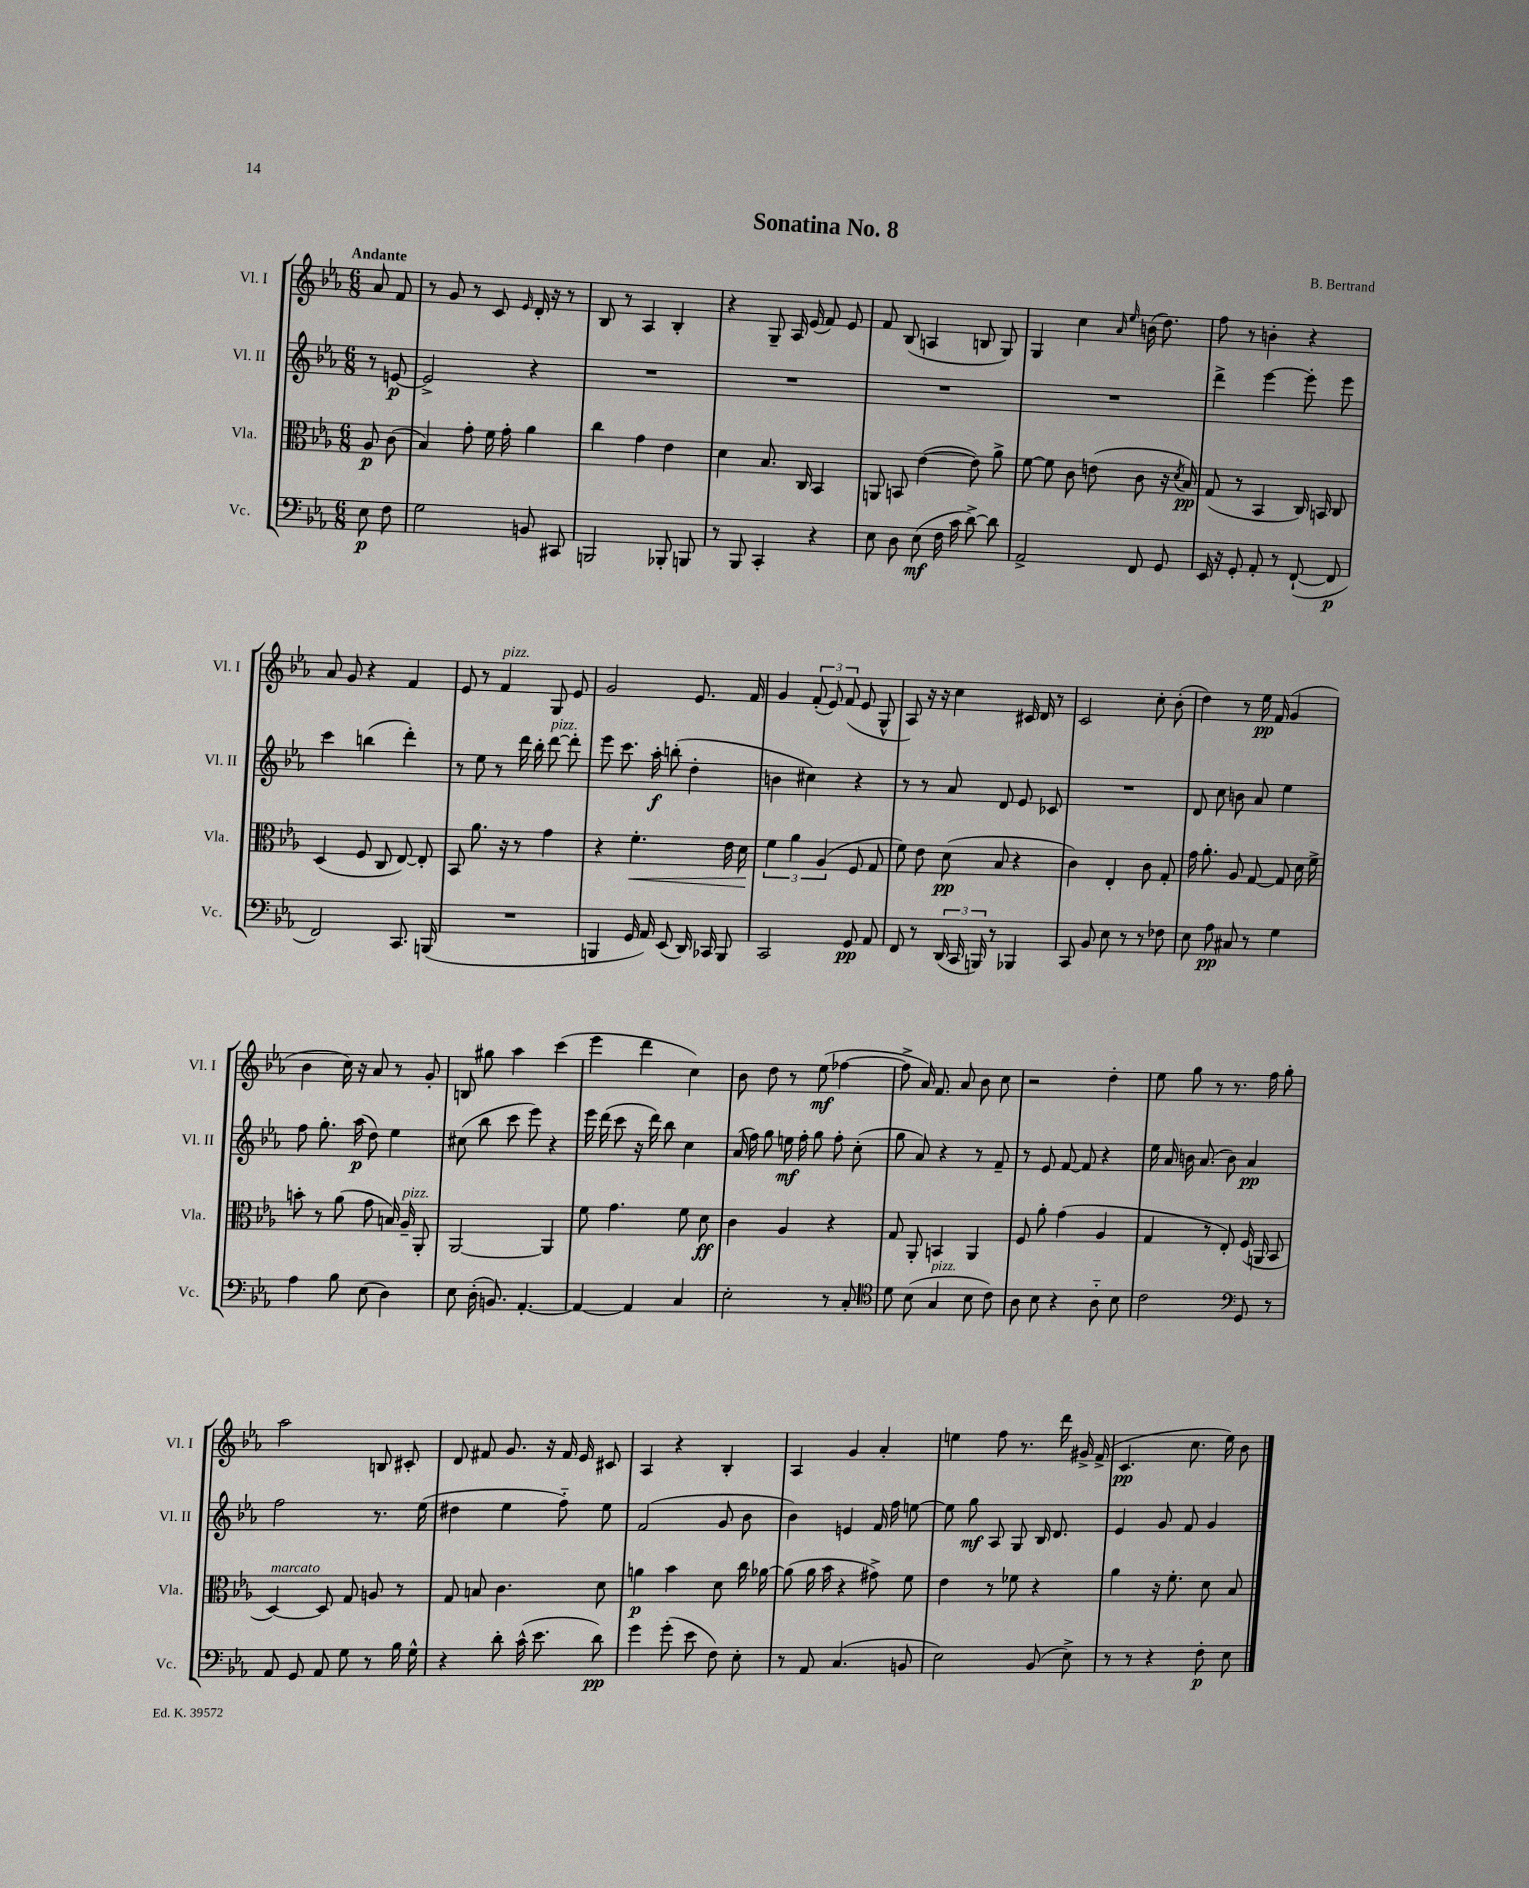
\header { title = "Sonatina No. 8" composer = "B. Bertrand" }
<<
\new StaffGroup <<
\new Staff = "s0" \with { instrumentName = "Vl. I" shortInstrumentName = "Vl. I" } {
    \clef treble \key ees \major \numericTimeSignature \time 6/8 \partial 4 \tempo "Andante"
    \autoBeamOff aes'8 f'8 |
    r8 g'8 r8 c'8 \grace { ees'16 } d'16-. r16 r8 |
    bes8 r8 aes4 bes4-. |
    r4 g8-- aes16 ees'16( f'8) ees'8 |
    f'8 bes8( a4 b8 g8) |
    g4 c''4 \grace { aes'16 ees''16 } b'16( d''8.) |
    f''8 r8 b'4-. r4 |
    aes'8 g'8 r4 f'4 |
    ees'8 r8 f'4^\markup { \italic "pizz." } g8 ees'8 |
    g'2 ees'8. f'16 |
    g'4 \tuplet 3/2 { f'8-.( ees'8) f'8( } ees'8 g8-^ |
    aes8) r16 r16 c''4 cis'16 d'16 r8 |
    c'2 c''8-. bes'8-.( |
    d''4) r8 ees''16\pp f'16( g'4 |
    bes'4 c''16) r16 aes'8 r8 g'8-. |
    b8 gis''8 aes''4 c'''4( |
    ees'''4 d'''4 c''4) |
    bes'8 d''8 r8 ees''8\mf( fes''4~ |
    fes''8-> aes'16) f'8. aes'8 bes'8 c''8 |
    r2 d''4-. |
    ees''8 g''8 r8 r8. f''16 g''8-. |
    aes''2 b8 cis'8-. |
    d'8 fis'8 g'8. r16 fis'16 ees'16 cis'8 |
    aes4 r4 bes4-. |
    aes4 g'4 aes'4-. |
    e''4 f''8 r8. d'''16 gis'16-> f'16->( |
    c'4.\pp c''8. ees''16) bes'8 \bar "|." |
}
\new Staff = "s1" \with { instrumentName = "Vl. II" shortInstrumentName = "Vl. II" } {
    \clef treble \key ees \major \numericTimeSignature \time 6/8 \partial 4
    \autoBeamOff r8 e'8~\p |
    e'2-> r4 |
    R2. |
    R2. |
    R2. |
    R2. |
    d'''4-> ees'''4~ ees'''8-. ees'''8 |
    c'''4 b''4( d'''4-.) |
    r8 ees''8 r8 d'''16 bes''16-. d'''8~^\markup { \italic "pizz." } d'''8-. |
    ees'''8 c'''8. aes''16-.\f b''8-.( d''4-. |
    b'4 cis''4) r4 |
    r8 r8 aes'8 d'8 ees'8 ces'8 |
    R2. |
    d'8 c''8 b'8 aes'8 ees''4 |
    f''8 g''8.-. aes''16\p( d''8) ees''4 |
    cis''8( bes''8 c'''8 ees'''8) r4 |
    ees'''16 d'''16( c'''8 r16 d'''16) bes''8 c''4 |
    aes'16( f''16) g''8 e''16\mf f''16-. g''8 f''8-. c''8-.( |
    g''8 aes'8) r4 r8 f'8-- |
    r8 ees'8 f'8~ f'8 r4 |
    ees''16 aes'16 b'16 aes'8.( b'8) aes'4\pp |
    f''2 r8. ees''16( |
    dis''4 ees''4 f''8-_) ees''8 |
    f'2( g'8 bes'8 |
    bes'4) e'4 f'16 f''16 e''8~ |
    e''8 g''8\mf aes8 g8 bes16 d'8. |
    ees'4 g'8 f'8 g'4 \bar "|." |
}
\new Staff = "s2" \with { instrumentName = "Vla." shortInstrumentName = "Vla." } {
    \clef alto \key ees \major \numericTimeSignature \time 6/8 \partial 4
    \autoBeamOff aes8\p c'8( |
    bes4) g'8-. f'16 g'16-. aes'4 |
    c''4 g'4 ees'4 |
    d'4 bes8. c16 bes,4 |
    a,8 b,8 ees'4~( ees'8) aes'8-> |
    f'8~ f'8 c'8 e'8( c'8 r16 \acciaccatura { d'8 } bes16\pp) |
    g8( r8 bes,4 c16) b,16 c8 |
    d4( f8 c8 ees8~) ees8-. |
    bes,8 aes'8. r16 r8 g'4 |
    r4 f'4.-.\< ees'16 d'16\! |
    \tuplet 3/2 { f'4 aes'4 aes4( } f8 g8 |
    f'8) ees'8 d'8\pp( bes8 r4 |
    c'4) ees4-. c'8 g8-. |
    g'16 aes'8.-. aes8 g8~ g8 d'16 f'16-> |
    b'8-. r8 aes'8( g'8 b16) aes16--^\markup { \italic "pizz." } aes,8-. |
    aes,2~ aes,4 |
    f'8 g'4. f'8 d'8\ff |
    c'4 aes4 r4 |
    g8 aes,8-. b,4 aes,4 |
    f8 aes'8-. g'4( aes4 |
    g4 r8 ees8-.) f16( a,16 bes,8 |
    d4~^\markup { \italic "marcato" }) d8 g8 a8 r8 |
    g8 b8 c'4. d'8 |
    a'4\p bes'4 d'8 c''16 aes'16~ |
    aes'8( aes'16 bes'16 r4 gis'8->) f'8 |
    ees'4 r8 fes'8 r4 |
    aes'4 r16 f'8.-. d'8 bes8 \bar "|." |
}
\new Staff = "s3" \with { instrumentName = "Vc." shortInstrumentName = "Vc." } {
    \clef bass \key ees \major \numericTimeSignature \time 6/8 \partial 4
    \autoBeamOff ees8\p f8 |
    g2 b,8 cis,8 |
    b,,2 bes,,8-. b,,8 |
    r8 bes,,8 c,4-. r4 |
    ees8 d8 ees8\mf( f16 c'16 d'8~->) d'8 |
    aes,2-> f,8 g,8 |
    ees,16 r16 g,8-. aes,8-. r8 f,8~-!( f,8\p |
    f,2) c,8. b,,16( |
    R2. |
    b,,4 g,16 aes,16) ees,8( d,16) ces,16 b,,8 |
    c,2 g,8\pp aes,8 |
    f,8 r8 \tuplet 3/2 { d,16( c,16 b,,16) } r8 bes,,4 |
    c,8 bes,8 ees8 r8 r8 fes8 |
    ees8 aes8\pp cis8 r8 g4 |
    aes4 bes8 ees8( d4) |
    ees8 d16-.( b,8.) aes,4.~-. |
    aes,4~ aes,4 c4 |
    ees2-. r8 c8-. |
    \clef tenor d'8 bes8( g4^\markup { \italic "pizz." } bes8 c'8) |
    aes8 bes8 r4 aes8-_ bes8 |
    c'2 \clef bass g,8 r8 |
    aes,8 g,8 aes,8 g8 r8 bes16 g16-^ |
    r4 d'8-. c'16-^( ees'8. d'8\pp) |
    g'4 g'8-.( ees'8 f8) ees8-. |
    r8 aes,8 c4.( b,8 |
    ees2) bes,8( ees8->) |
    r8 r8 r4 f8-.\p ees8 \bar "|." |
}
>>
>>
\layout { \context { \Score \remove "Bar_number_engraver" } }
